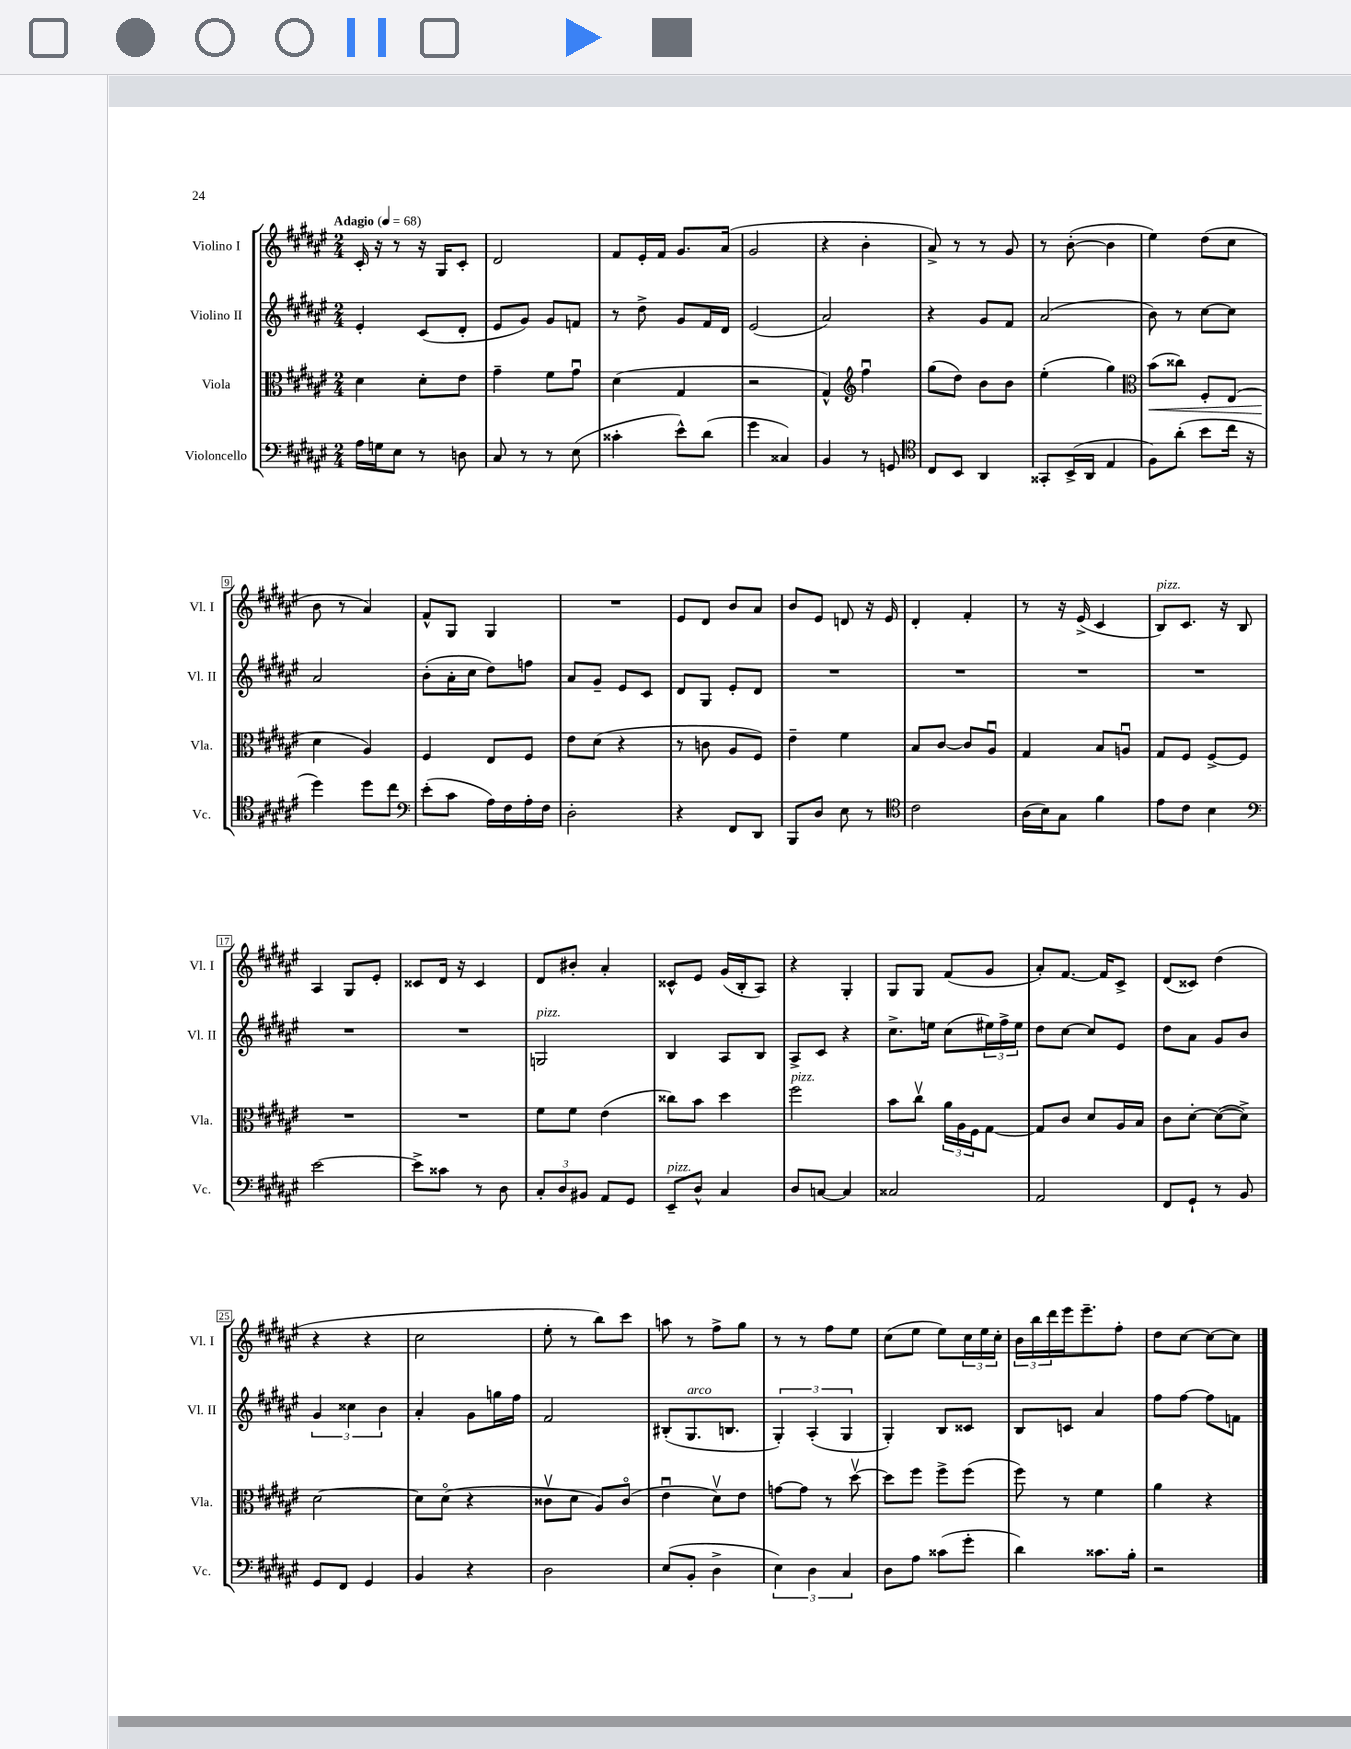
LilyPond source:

<<
\new StaffGroup <<
\new Staff = "s0" \with { instrumentName = "Violino I" shortInstrumentName = "Vl. I" } {
    \clef treble \key fis \major \numericTimeSignature \time 2/4 \tempo "Adagio" 4 = 68
    cis'16-. r16 r8 r16 gis16 cis'8-. |
    dis'2 |
    fis'8 eis'16-. fis'16 gis'8. ais'16( |
    gis'2 |
    r4 b'4-. |
    ais'8->) r8 r8 gis'8 |
    r8 b'8~-.( b'4 |
    eis''4) dis''8( cis''8 |
    b'8 r8 ais'4) |
    fis'8-^ gis8 gis4 |
    R2 |
    eis'8 dis'8 b'8 ais'8 |
    b'8 eis'8 d'8 r16 eis'16 |
    dis'4-. fis'4-. |
    r8 r16 eis'16->( cis'4 |
    b8^\markup { \italic "pizz." }) cis'8. r16 b8 |
    ais4 gis8 eis'8-. |
    cisis'8 dis'16 r16 cisis'4 |
    dis'8 bis'8-. ais'4-. |
    cisis'8-^ eis'8 gis'16( b16-. ais8) |
    r4 gis4-. |
    gis8 gis8 fis'8( gis'8 |
    ais'8-.) fis'8.~ fis'16 cis'8-> |
    dis'8( cisis'8) dis''4( |
    r4 r4 |
    cis''2 |
    eis''8-. r8 b''8) cis'''8 |
    a''8 r8 fis''8-> gis''8 |
    r8 r8 fis''8 eis''8 |
    cis''8( eis''8 eis''8) \tuplet 3/2 { cis''16 eis''16 cis''16-. } |
    \tuplet 3/2 { b'16 b''16 dis'''16 } eis'''16 eis'''8.-- fis''8-. |
    dis''8 cis''8~ cis''8~ cis''8 \bar "|." |
}
\new Staff = "s1" \with { instrumentName = "Violino II" shortInstrumentName = "Vl. II" } {
    \clef treble \key fis \major \numericTimeSignature \time 2/4
    eis'4-. cis'8( dis'8-. |
    eis'8 gis'8) gis'8 f'8 |
    r8 dis''8-> gis'8 fis'16 dis'16 |
    eis'2( |
    ais'2) |
    r4 gis'8 fis'8 |
    ais'2( |
    b'8) r8 cis''8~ cis''8 |
    ais'2 |
    b'8-.( ais'16-. cis''16 dis''8) f''8 |
    ais'8 gis'8-- eis'8 cis'8 |
    dis'8 gis8 eis'8-. dis'8 |
    R2 |
    R2 |
    R2 |
    R2 |
    R2 |
    R2 |
    g2^\markup { \italic "pizz." } |
    b4 ais8 b8 |
    ais8-> cis'8 r4 |
    cis''8.-> e''16 cis''8( \tuplet 3/2 { eis''16) fis''16-> eis''16 } |
    dis''8 cis''8~ cis''8 eis'8 |
    dis''8 ais'8 gis'8 b'8 |
    \tuplet 3/2 { gis'4 cisis''4 b'4 } |
    ais'4-. gis'8 g''16 fis''16 |
    fis'2 |
    bis8-.( gis8.^\markup { \italic "arco" } b8. |
    \tuplet 3/2 { gis4-.) ais4-.( gis4 } |
    gis4-.) b8 cisis'8 |
    b8 c'8 ais'4 |
    fis''8 fis''8~ fis''8 f'8 \bar "|." |
}
\new Staff = "s2" \with { instrumentName = "Viola" shortInstrumentName = "Vla." } {
    \clef alto \key fis \major \numericTimeSignature \time 2/4
    dis'4 dis'8-. eis'8 |
    gis'4-- fis'8 gis'8\downbow |
    dis'4( gis4 |
    r2 |
    gis4-^) \clef treble fis''4\downbow |
    gis''8( dis''8) b'8 b'8 |
    eis''4-.( gis''4) |
    \clef alto b'8\<( cisis''8) fis8-. eis8( |
    dis'4\! ais4) |
    fis4 eis8 fis8 |
    eis'8 dis'8( r4 |
    r8 c'8 ais8 fis8) |
    eis'4-- fis'4 |
    b8 cis'8~ cis'8 ais8\downbow |
    gis4 b8 a8\downbow |
    gis8 fis8 fis8~-> fis8 |
    R2 |
    R2 |
    fis'8 fis'8 eis'4( |
    cisis''8) b'8 dis''4 |
    fis''2^\markup { \italic "pizz." } |
    b'8 cis''8\upbow \tuplet 3/2 { ais'16 ais16 fis16 } gis8~ |
    gis8 cis'8 dis'8 ais16 b16 |
    cis'8 dis'8~-. dis'8~( dis'8->) |
    dis'2~ |
    dis'8 dis'8\flageolet( r4 |
    cisis'8\upbow dis'8 ais8) cisis'8\flageolet( |
    eis'4\downbow dis'8\upbow) eis'8 |
    g'8~ g'8 r8 dis''8~\upbow |
    dis''8 fis''8 fis''8-> fis''8( |
    fis''8) r8 fis'4 |
    ais'4 r4 \bar "|." |
}
\new Staff = "s3" \with { instrumentName = "Violoncello" shortInstrumentName = "Vc." } {
    \clef bass \key fis \major \numericTimeSignature \time 2/4
    ais16 g16 eis8 r8 d8 |
    cis8 r8 r8 eis8( |
    cisis'4-. eis'8-^) dis'8( |
    gis'4 cisis4) |
    b,4 r8 g,8 |
    \clef tenor cis8 b,8 ais,4 |
    gisis,8-. b,16->( ais,16 eis4 |
    fis8) ais'8-.( b'8 cis''16 r16 |
    dis''4) dis''8 cis''8 |
    \clef bass eis'8-.( cis'8 ais16) fis16 ais16-. fis16 |
    dis2-. |
    r4 fis,8 dis,8 |
    b,,8 dis8 eis8 r8 |
    \clef tenor cis'2 |
    ais16( b16) gis8 fis'4 |
    eis'8 cis'8 b4 |
    \clef bass eis'2~ |
    eis'8-> cisis'8 r8 dis8 |
    \tuplet 3/2 { cis8-. dis8 bis,8 } ais,8 gis,8 |
    eis,8--^\markup { \italic "pizz." } dis8-^ cis4 |
    dis8 c8~ c4 |
    cisis2 |
    ais,2 |
    fis,8 gis,8-! r8 b,8 |
    gis,8 fis,8 gis,4 |
    b,4 r4 |
    dis2 |
    eis8( b,8-. dis4-> |
    \tuplet 3/2 { eis4) dis4 cis4 } |
    dis8 ais8 cisis'8( gis'8-. |
    dis'4) cisis'8. b16-. |
    r2 \bar "|." |
}
>>
>>
\layout { \context { \Score \override BarNumber.stencil = #(make-stencil-boxer 0.1 0.3 ly:text-interface::print) } }
